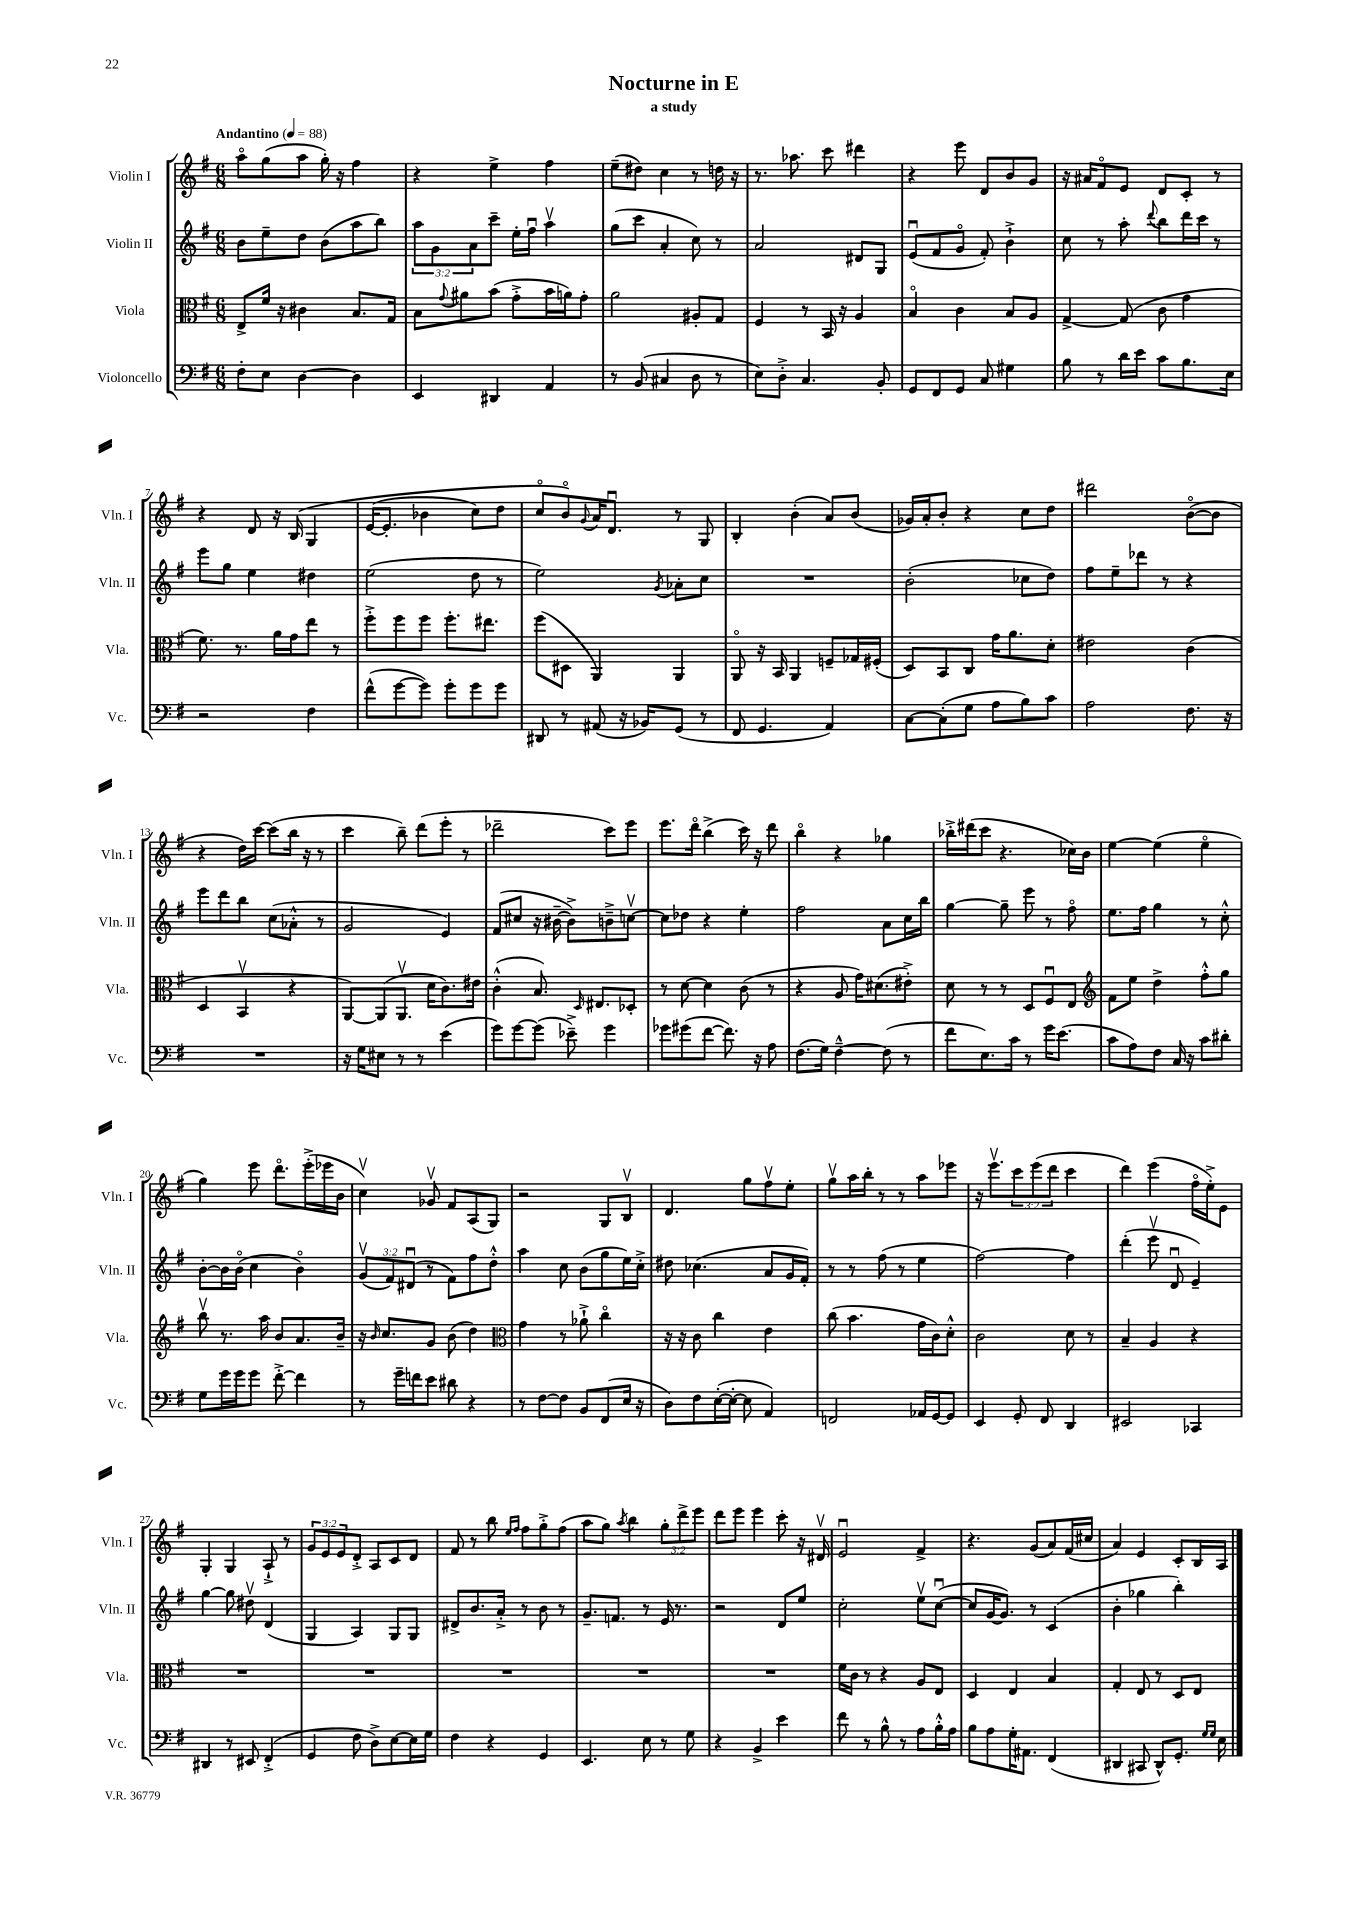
\header { title = "Nocturne in E" subtitle = "a study" }
<<
\new StaffGroup <<
\new Staff = "s0" \with { instrumentName = "Violin I" shortInstrumentName = "Vln. I" } {
    \clef treble \key g \major \numericTimeSignature \time 6/8 \override Staff.TupletNumber.text = #tuplet-number::calc-fraction-text \tempo "Andantino" 4 = 88
    a''8\flageolet g''8( a''8 g''16-.) r16 fis''4 |
    r4 e''4-> fis''4 |
    e''8--( dis''8) c''4 r8 d''16 r16 |
    r8. aes''8. c'''8 dis'''4 |
    r4 e'''8 d'8 b'8 g'8 |
    r16 ais'16 fis'8\flageolet e'8 d'8 c'8-. r8 |
    r4 d'8 r16 b16\( g4 |
    e'16~( e'8.-. bes'4 c''8) d''8 |
    c''8\flageolet b'8\flageolet\) \appoggiatura { g'8 } a'16 d'8.\downbow r8 g8 |
    b4-. b'4-.( a'8) b'8( |
    ges'16) a'16-. b'8-. r4 c''8 d''8 |
    dis'''2 b'8~\flageolet( b'8 |
    r4 d''16) c'''16~ c'''8( b''16 r16 r8 |
    c'''4 b''8--) d'''8( e'''8-. r8 |
    des'''2-- c'''8) e'''8 |
    e'''8. d'''16\flageolet b''4->( c'''16) r16 d'''8 |
    b''4\flageolet r4 ges''4 |
    bes''16-.-> dis'''16( c'''8 r4. ces''16) b'16 |
    e''4~ e''4( e''4\flageolet |
    g''4) e'''8 d'''8.\flageolet e'''16-.->( ees'''16 b'16 |
    c''4\upbow) ges'8\upbow fis'8 a8( g8) |
    r2 g8 b8\upbow |
    d'4. g''8 fis''8\upbow e''8-. |
    g''8\upbow a''16 b''16-. r8 r8 a''8 ees'''8 |
    r16 e'''8.\upbow \tuplet 3/2 { c'''8 e'''8( d'''8 } c'''4 |
    d'''4) e'''4( fis''16\flageolet e''16-.->) e'8 |
    g4-. g4 a8-!-> r8 |
    \tuplet 3/2 { g'8 e'8 e'8 } d'8-.-> a8 c'8 d'8 |
    fis'8 r8 b''8 \grace { e''16 fis''16 } fis''8 g''8-.-> fis''8( |
    a''8 g''8) \acciaccatura { a''8 } b''4 \tuplet 3/2 { g''8-. d'''8-> e'''8 } |
    d'''8 e'''8 e'''4 c'''8-. r16 dis'16\upbow |
    e'2\downbow fis'4-> |
    r4. g'8( a'8) fis'16( cis''16 |
    a'4) e'4 c'8-. b16 a16 \bar "|." |
}
\new Staff = "s1" \with { instrumentName = "Violin II" shortInstrumentName = "Vln. II" } {
    \clef treble \key g \major \numericTimeSignature \time 6/8 \override Staff.TupletNumber.text = #tuplet-number::calc-fraction-text
    b'8 e''8-- d''8 b'8( a''8 b''8) |
    \tuplet 3/2 { a''8 g'8 a'8 } c'''8-- e''16-. fis''16\downbow a''4\upbow |
    g''8( c'''8 a'4-. c''8) r8 |
    a'2 dis'8 g8 |
    e'8\downbow( fis'8 g'8\flageolet fis'8-.) b'4-!-> |
    c''8 r8 a''8-. \appoggiatura { d'''8 } b''8 d'''16 c'''16 r8 |
    e'''8 g''8 e''4 dis''4 |
    e''2( d''8 r8 |
    e''2) \acciaccatura { g'8 } aes'8-. c''8 |
    R2. |
    b'2-.( ces''8 d''8) |
    fis''8 e''8-- des'''8 r8 r4 |
    e'''8 d'''8 b''8 c''8( aes'8-.-^ r8 |
    g'2 e'4) |
    fis'8( cis''8 r16 bis'16~-- bis'8->) b'8---> c''8~\upbow |
    c''8 des''8 r4 e''4-. |
    fis''2 a'8 c''16 b''16 |
    g''4~ g''8-- e'''8 r8 fis''8\flageolet |
    e''8. fis''16 g''4 r8 c''8-.-^ |
    b'8~-. b'16 b'16\flageolet( c''4 b'4\flageolet) |
    \tuplet 3/2 { g'8\upbow( fis'8) dis'8\downbow( } r8 fis'8) fis''8 d''8-.-^ |
    a''4 c''8 b'8( g''8 e''16) c''16-.-> |
    dis''8 ces''4.( a'8 g'16 fis'16-.) |
    r8 r8 fis''8( r8 e''4 |
    fis''2~) fis''4 |
    d'''4-.( e'''8\upbow d'8\downbow e'4--) |
    g''4~ g''8 dis''8\upbow d'4( |
    g4 a4) g8 g8 |
    dis'8-> b'8. a'16-.-> r8 b'8 r8 |
    g'8.-- f'8. r8 e'16 r8. |
    r2 d'8 e''8 |
    c''2-. e''8\upbow c''8~\downbow( |
    c''8 g'16~ g'8.) r8 c'4( |
    b'4-. ges''4 b''4-.) \bar "|." |
}
\new Staff = "s2" \with { instrumentName = "Viola" shortInstrumentName = "Vla." } {
    \clef alto \key g \major \numericTimeSignature \time 6/8
    e8-> fis'16 r16 cis'4 b8. g16 |
    b8 \appoggiatura { g'8 } ais'8 b'8( g'8-.-> b'16 a'16) g'8-. |
    a'2 ais8-. g8 |
    fis4 r8 b,16 r16 a4 |
    b4\flageolet c'4 b8 a8 |
    g4~-> g8( c'8 g'4 |
    fis'8.) r8. a'16 g'16 e''8 r8 |
    fis''8-.-> fis''8 fis''8 fis''8.-. eis''8. |
    fis''8( dis8 a,4) a,4 |
    a,8\flageolet r16 b,16 a,4 f8-- ges16 fis16-.( |
    d8) b,8 c8 g'16 a'8. d'8-. |
    eis'2 c'4( |
    d4 b,4\upbow r4 |
    a,8~) a,8( a,8.\upbow d'16 c'8.) eis'16 |
    c'4-.-^( b8.) \grace { d16 } eis8. des8-. |
    r8 d'8~ d'4 c'8( r8 |
    r4 a8 g'16) dis'8.( eis'8-.->) |
    d'8 r8 r8 d8 fis8\downbow e8 |
    \clef treble fis'8 e''8 d''4-> fis''8-.-^ g''8 |
    b''8\upbow r8. a''16 b'8 a'8. b'16-- |
    r16 \grace { b'16 } c''8. g'8 b'8( d''4) |
    \clef alto g'4 r8 aes'8-!-> c''4\flageolet |
    r16 r16 c'8 c''4 e'4 |
    c''8( b'4. g'16 c'16) d'8-.-^ |
    c'2 d'8 r8 |
    b4-- a4 r4 |
    R2. |
    R2. |
    R2. |
    R2. |
    R2. |
    fis'16 c'16 r8 r4 a8 e8 |
    d4 e4 b4 |
    g4-. e8 r8 d8 e8 \bar "|." |
}
\new Staff = "s3" \with { instrumentName = "Violoncello" shortInstrumentName = "Vc." } {
    \clef bass \key g \major \numericTimeSignature \time 6/8
    fis8-. e8 d4~ d4 |
    e,4 dis,4 a,4 |
    r8 b,8( cis4 d8 r8 |
    e8) d8-.-> c4. b,8-. |
    g,8 fis,8 g,8 c8 gis4 |
    b8 r8 d'16 e'16 c'8 b8. e16 |
    r2 fis4 |
    fis'8-^( g'8~ g'8) g'8-. g'8 g'8 |
    dis,8 r8 ais,8( r16 bes,16) g,8( r8 |
    fis,8 g,4. a,4) |
    c8~ c8-.( g8 a8 b8) c'8 |
    a2 fis8. r16 |
    R2. |
    r16 g16 eis8 r8 r8 e'4( |
    g'8) g'8~ g'8( ees'8--->) g'4 |
    ges'8 gis'8( fis'8~ fis'8.) r16 a8 |
    fis8.( g16) fis4~---^ fis8( r8 |
    fis'8 e8.) c'16 r8 g'16 e'8.( |
    c'8 a8) fis8 c16 r16 c'8 dis'8-. |
    g8 g'16 g'16 g'8 fis'8~-.-> fis'4 |
    r8 g'16-- f'16 e'8 dis'8 r4 |
    r8 fis8~ fis8 b,8 fis,8( e16 r16 |
    d8) fis8 e16~-.( e16~-. e8 a,4) |
    f,2 aes,16 g,16~ g,8 |
    e,4 g,8-. fis,8 d,4 |
    eis,2 ces,4 |
    dis,4 r8 eis,8 fis,4-.->( |
    g,4 fis8 d8->) e8~ e16 g16 |
    fis4 r4 g,4 |
    e,4. e8 r8 g8 |
    r4 b,4-> e'4 |
    fis'8 r8 b8-^ r8 a8 b16-.-^ a16 |
    b8 a8 g16-. ais,8. fis,4( |
    dis,4 cis,8 dis,8-^) g,8.-. \grace { g16 g16 } e16 \bar "|." |
}
>>
>>
